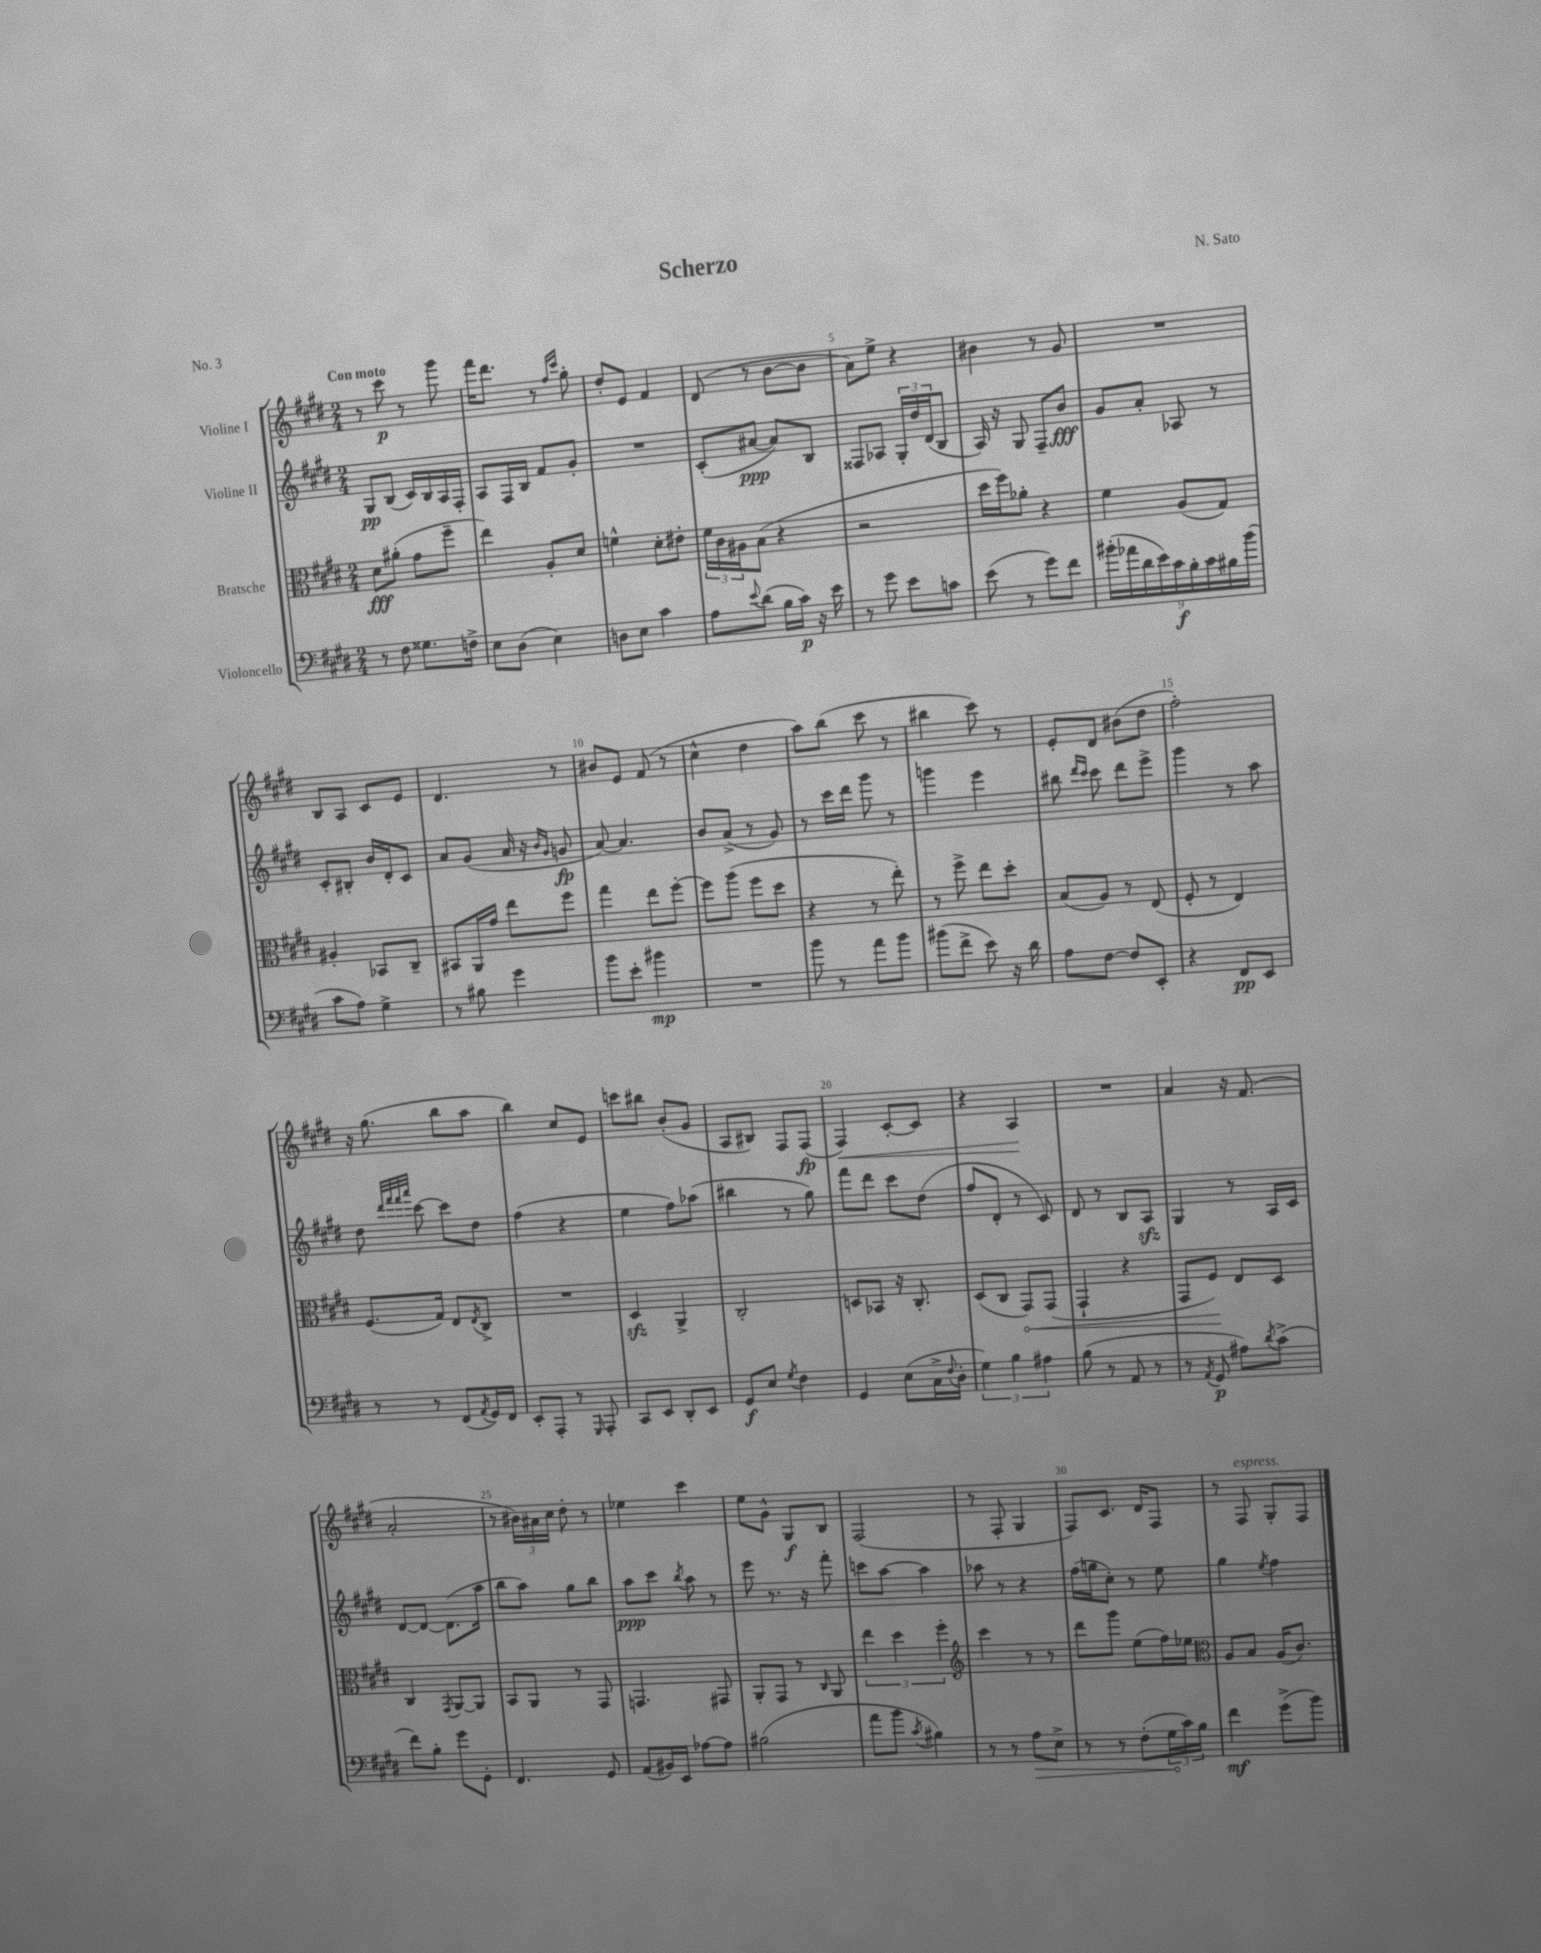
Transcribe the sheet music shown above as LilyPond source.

\header { title = "Scherzo" composer = "N. Sato" piece = "No. 3" }
<<
\new StaffGroup <<
\new Staff = "s0" \with { instrumentName = "Violine I" } {
    \clef treble \key e \major \numericTimeSignature \time 2/4 \tempo "Con moto"
    r8 cis'''8\p r8 gis'''8 |
    fis'''16 dis'''8. r8 \grace { fis''16 cis'''16 } gis''8-. |
    dis''8-. e'8 fis'4 |
    dis'8( r8 b'8~ b'8 |
    a'8) e''8-> r4 |
    bis'4 r8 gis'8 |
    R2 |
    b8 a8 cis'8 e'8 |
    dis'4. r8 |
    bis'8 e'8 fis'8( r8 |
    cis''4-^ dis''4 |
    a''8) b''8( cis'''8 r8 |
    bis''4 cis'''8) r8 |
    e'8-. dis'8 bis'8( dis''8 |
    fis''2-.) |
    r16 gis''8.( b''8 a''8 |
    b''4) cis''8 e'8 |
    c'''8 bis''8 b'8-.( gis'8 |
    a8 bis8) fis8 fis8\fp( |
    fis4\<) cis'8~-. cis'8 |
    r4 a4\! |
    R2 |
    a'4 r16 fis'8.( |
    a'2-. |
    r8 \tuplet 3/2 { bis'16) ais'16 cis''16 } dis''8-. r8 |
    ees''4 cis'''4 |
    e''8 gis'8-^ gis8\f b8 |
    fis2( |
    r8 fis8-. gis4 |
    fis8) cis'8. dis'16 fis8 |
    r8 fis8^\markup { \italic "espress." } gis8-. fis8 \bar "|." |
}
\new Staff = "s1" \with { instrumentName = "Violine II" } {
    \clef treble \key e \major \numericTimeSignature \time 2/4
    gis8\pp b8( cis'16) b16 a16 fis16-. |
    a8 fis16 b16 fis'8 gis'8-. |
    R2 |
    cis'8-.( ais'8~\ppp ais'8) b8 |
    fisis8 aes8 \tuplet 3/2 { gis16-. dis''16 dis'16( } b8 |
    a16) r16 gis8 fis8-- b'8\fff |
    gis'8 a'8-. aes8 r8 |
    cis'8-. bis8-. b'16 dis'16-. cis'8 |
    a'8 gis'8( a'16 r16 \grace { b'16 gis'16 } g'8\fp |
    a'8~) a'4. |
    b'8 a'8->( r8 gis'8) |
    r8 cis'''16 dis'''16 gis'''8 r8 |
    g'''4 e'''4 |
    bis''8 \grace { dis'''16 cis'''16 } cis'''8 dis'''8 e'''8-> |
    gis'''4 r8 a''8 |
    dis''8 \grace { dis'''32 fis'''32 fis'''32 a'''32 } cis'''8~ cis'''8 dis''8 |
    fis''4( r4 |
    e''4 fis''8) aes''8( |
    bis''4 r8 gis''8) |
    fis'''8 dis'''8 cis'''8 dis''8( |
    fis''8 dis'8-. r8 cis'8) |
    dis'8 r8 b8 a8\sfz |
    gis4 r8 a16 cis'16 |
    dis'8~ dis'8~ dis'8.( a''16 |
    b''8 a''8) gis''8 b''8 |
    a''8\ppp cis'''8 \acciaccatura { b''8 } a''8 r8 |
    e'''8 r8. r16 fis'''8-. |
    c'''8 a''8~ a''4 |
    aes''8 r8 r4 |
    fis''16( g''16 cis''8-.) r8 e''8 |
    gis''4 \acciaccatura { e''8 } fis''4 \bar "|." |
}
\new Staff = "s2" \with { instrumentName = "Bratsche" } {
    \clef alto \key e \major \numericTimeSignature \time 2/4
    dis'8\fff ais'8-.( gis'8 fis''8-- |
    e''4) a8-. dis'8 |
    f'4-^ dis'8-. eis'8-. |
    \tuplet 3/2 { fis'16 cis'16 ais16 } b8( r4 |
    r2 |
    dis''16 fis''16) aes'8-. r4 |
    fis'4 a8( gis8) |
    ais4-. bes,8 cis8-- |
    bis,8 a,16 gis'16 e''8 fis''8 |
    gis''4 e''8 fis''8~-. |
    fis''8 a''8( fis''8 dis''8 |
    r4 r8 e''8-.) |
    r8 fis''8-> e''8 dis''8-. |
    b8( a8) r8 e8( |
    fis8-. r8 e4) |
    fis8.( gis16) e8 \acciaccatura { e8 } cis8-> |
    R2 |
    dis4\sfz a,4-> |
    cis2-. |
    d8 bes,8 r16 cis8.-. |
    dis8( cis8 \once \override Hairpin.circled-tip = ##t gis,8\<) gis,8( |
    gis,4-! r4 |
    gis,8 fis8\!) e8 dis8 |
    cis4 \acciaccatura { gis,8 } a,8~ a,8 |
    b,8 a,8 r8 gis,8 |
    g,4. gis,8 |
    a,8-. gis,8 r8 \grace { cis16 } a,8 |
    \tuplet 3/2 { e''4 dis''4 fis''4-. } |
    \clef treble cis'''4 r8 r8 |
    dis'''8 gis'''8 e''8( fis''16) ees''16 |
    \clef alto a8 b8 a16( cis'8.) \bar "|." |
}
\new Staff = "s3" \with { instrumentName = "Violoncello" } {
    \clef bass \key e \major \numericTimeSignature \time 2/4
    r8 fis8 gisis8. f16-> |
    e8 dis8( e4) |
    d8 e8 cis'4 |
    a8 \appoggiatura { e'8 } dis'8( b16 cis'16\p) r16 e'16 |
    r8 gis'8 e'8 c'8 |
    e'8( r8 gis'8) fis'8 |
    \tuplet 9/8 { bis'16-.( aes'16 dis'16 e'16) cis'16\f b16-. cis'16 bis16 bis'16( } |
    cis'8 a8) gis4-> |
    r8 bis8 gis'4 |
    b'8 e'8-. bis'4\mp |
    R2 |
    b'8 r8 a'8 b'8 |
    bis'8( fis'8-> e'8) r16 dis'16 |
    a8 fis8~ fis8 e,8-. |
    r4 fis,8\pp e,8 |
    r8 r8 fis,8( \acciaccatura { a,8 } gis,16) fis,16 |
    e,8-. a,,8-. r8 \grace { gis,,16 } a,,8-. |
    cis,8 e,8 dis,8-. e,8 |
    gis,8\f e8 \acciaccatura { gis8 } fis4 |
    gis,4 e8( cis16-> \appoggiatura { fis8 } dis16-. |
    \tuplet 3/2 { gis4) b4 ais4 } |
    b8( r8 a,8 r8 |
    r8 \acciaccatura { a,8 } gis,8\p ais8) \acciaccatura { dis'8 } cis'8->( |
    fis'8) b8-. gis'8 gis,8-. |
    fis,4. gis,8 |
    a,8( bis,16) e,16 aes8~ aes8 |
    bis2( |
    a'8 b'8 \acciaccatura { cis'8 } bis4) |
    r8 r8 \once \override Hairpin.circled-tip = ##t a8\> e8-> |
    r8 r8 fis8-.( \tuplet 3/2 { gis16\! cis'16) b16 } |
    fis'4\mf gis'8->( b'8) \bar "|." |
}
>>
>>
\layout { \context { \Score \override BarNumber.break-visibility = ##(#f #t #t) barNumberVisibility = #(every-nth-bar-number-visible 5) } }
